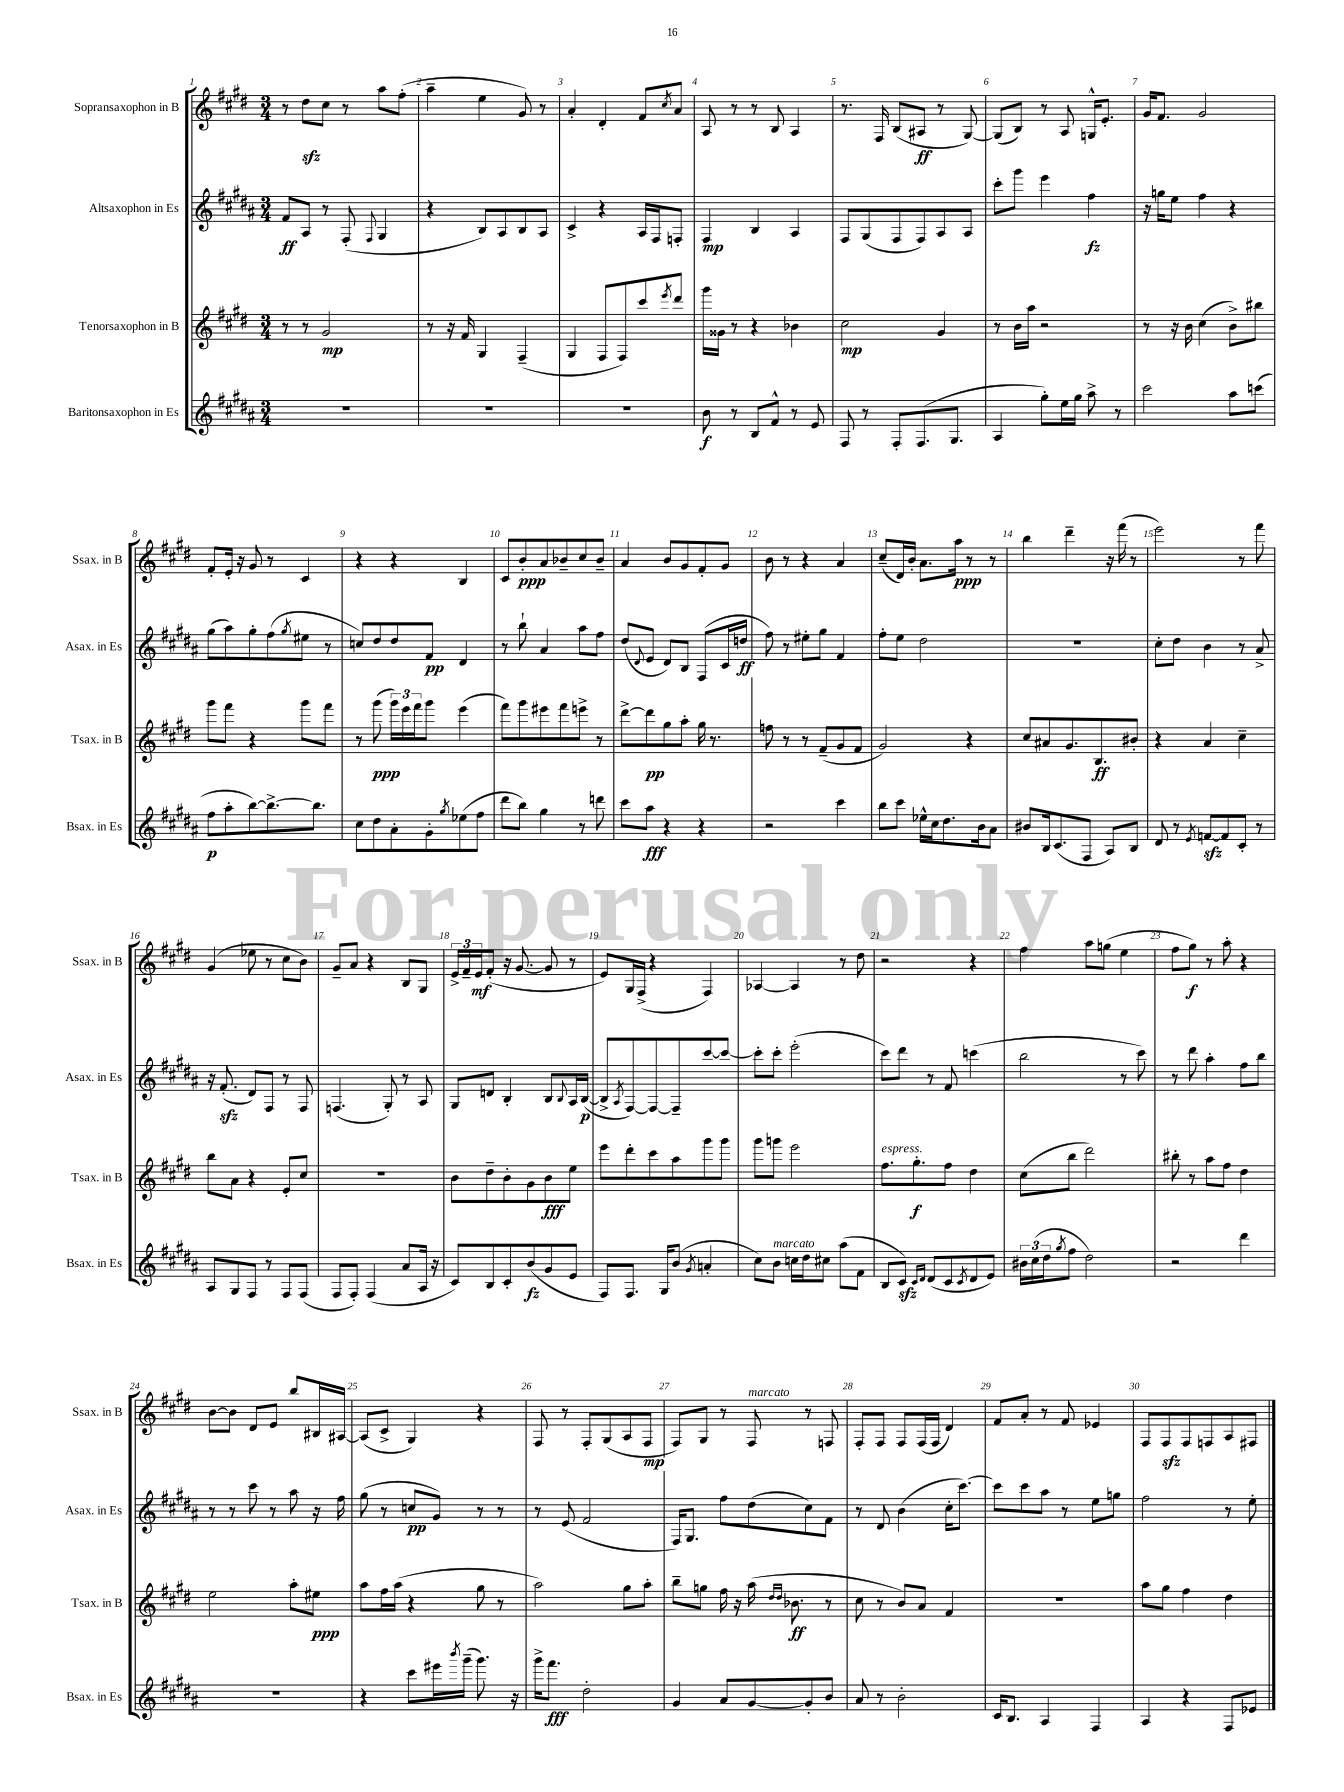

**kern	**dynam	**kern	**dynam	**kern	**dynam	**kern	**dynam
*part4	*part4	*part3	*part3	*part2	*part2	*part1	*part1
*staff4	*staff4	*staff3	*staff3	*staff2	*staff2	*staff1	*staff1
*I"Baritonsaxophon in Es	*	*I"Tenorsaxophon in B	*	*I"Altsaxophon in Es	*	*I"Sopransaxophon in B	*
*I'Bsax. in Es	*	*I'Tsax. in B	*	*I'Asax. in Es	*	*I'Ssax. in B	*
*clefG2	*	*clefG2	*	*clefG2	*	*clefG2	*
*k[f#c#g#d#a#]	*	*k[f#c#g#d#]	*	*k[f#c#g#d#a#]	*	*k[f#c#g#d#]	*
*M3/4	*	*M3/4	*	*M3/4	*	*M3/4	*
=1	=1	=1	=1	=1	=1	=1	=1
2.r	.	8r	.	8f#/L	ff	8r	.
.	.	8r	.	8A#/J	.	8dd#zz\L	.
.	.	2g#/	mp	8r	.	8cc#\J	.
.	.	.	.	(8F#'/	.	8r	.
.	.	.	.	8qqF#/	.	.	.
.	.	.	.	4G#/	.	8aa\L	.
.	.	.	.	.	.	(8ff#'\J	.
=2	=2	=2	=2	=2	=2	=2	=2
2.r	.	8r	.	4r	.	4aa~\	.
.	.	16r	.	.	.	.	.
.	.	16f#/	.	.	.	.	.
.	.	4G#/	.	8B/L)	.	4ee\	.
.	.	.	.	8A#/	.	.	.
.	.	(4F#~/	.	8B/	.	8g#/)	.
.	.	.	.	8A#/J	.	8r	.
=3	=3	=3	=3	=3	=3	=3	=3
2.r	.	4G#/	.	4c#^/	.	4a'/	.
.	.	8F#/L	.	4r	.	4d#'/	.
.	.	8F#/)	.	.	.	.	.
.	.	8ccc#/	.	16A#/LL	.	8f#/L	.
.	.	.	.	16F#/J	.	.	.
.	.	8qeee/	.	.	.	8qcc#/	.
.	.	8ddd#/J	.	8Fn'/J	.	8a/J	.
=4	=4	=4	=4	=4	=4	=4	=4
8b\	f	16ggg#\LL	.	4F#/	mp	8A/	.
.	.	16g##X\JJ	.	.	.	.	.
8r	.	8r	.	.	.	8r	.
8B/L	.	4r	.	4B/	.	8r	.
8f#^^/J	.	.	.	.	.	8B/	.
8r	.	4b-X\	.	4A#/	.	4A/	.
8e/	.	.	.	.	.	.	.
=5	=5	=5	=5	=5	=5	=5	=5
8F#/	.	2cc#\	mp	8F#/L	.	8.r	.
8r	.	.	.	(8G#/	.	.	.
.	.	.	.	.	.	16F#/	.
8F#'/L	.	.	.	8F#/	.	(8B/L	.
(8.F#/	.	.	.	8F#/)	.	8A#X/J	ff
.	.	4g#/	.	8A#/	.	8r	.
8.G#/J	.	.	.	.	.	.	.
.	.	.	.	8A#/J	.	[8G#/)	.
=6	=6	=6	=6	=6	=6	=6	=6
4A#/	.	8r	.	8ccc#'\L	.	(8G#/L]	.
.	.	16b\LL	.	8ggg#\J	.	8B/J)	.
.	.	16aa\JJ	.	.	.	.	.
8gg#'\L)	.	2r	.	4eee\	.	8r	.
16ee\L	.	.	.	.	.	8A/	.
16gg#\JJ	.	.	.	.	.	.	.
8aa#^\	.	.	.	4ff#\	fz	16Gn^^/KL	.
.	.	.	.	.	.	8.e'/J	.
8r	.	.	.	.	.	.	.
=7	=7	=7	=7	=7	=7	=7	=7
2ccc#\	.	8r	.	16r	.	16g#/KL	.
.	.	.	.	16ggn\KL	.	8.f#/J	.
.	.	16r	.	8ee\J	.	.	.
.	.	16b\	.	.	.	.	.
.	.	(4cc#\	.	4ff#\	.	2g#/	.
8aa#\L	.	8b^\L)	.	4r	.	.	.
(8cccn\J	.	8bb#X\J	.	.	.	.	.
!!LO:LB:g=z
=8	=8	=8	=8	=8	=8	=8	=8
8ff#\L	p	8ggg#\L	.	(8gg#\L	.	8f#'/L	.
8aa#'\	.	8fff#\J	.	8aa#\)	.	16e'/Jk	.
.	.	.	.	.	.	16r	.
[8bb\)	.	4r	.	8gg#'\	.	8g#/	.
8.bb^\_	.	.	.	(8ff#\	.	8r	.
.	.	.	.	8qgg#/	.	.	.
.	.	8ggg#\L	.	8ee#X\J	.	4c#/	.
8.bb\J]	.	.	.	.	.	.	.
.	.	8fff#\J	.	8r	.	.	.
=9	=9	=9	=9	=9	=9	=9	=9
8cc#\L	.	8r	.	8ccn/L)	.	4r	.
8dd#\	.	(8ggg#\	ppp	8dd#/	.	.	.
8a#'\	.	24ggg#\LL)	.	8dd#/	.	4r	.
.	.	24eee\	.	.	.	.	.
.	.	24fff#\J	.	.	.	.	.
8g#'\	.	8ggg#\J	.	8f#/J	pp	.	.
8qgg#/	.	.	.	.	.	.	.
(8ee-X\	.	(4eee\	.	4d#/	.	4B/	.
8ff#\J	.	.	.	.	.	.	.
=10	=10	=10	=10	=10	=10	=10	=10
8ddd#\L	.	8fff#\L)	.	8r	.	8c#/L	.
8bb\J)	.	8ggg#\	.	8bb`\	.	8b'/	ppp
4gg#\	.	8eee#X\	.	4a#/	.	8a/	.
.	.	8fff#\	.	.	.	8b-X~/	.
8r	.	8eeen^\J	.	8aa#\L	.	8cc#/	.
8dddn\	.	8r	.	8ff#\J	.	8b-~/J	.
=11	=11	=11	=11	=11	=11	=11	=11
8ccc#\L	.	[8ddd#^\L	.	(8dd#/L	.	4a/	.
.	.	.	.	8qqd#/	.	.	.
8aa#\J	fff	8ddd#\]	pp	8e/J	.	.	.
4r	.	8gg#\	.	8d#/L)	.	8b/L	.
.	.	8aa'\J	.	8B/J	.	8g#/	.
4r	.	16gg#\	.	(8F#/L	.	8f#'/	.
.	.	8.r	.	.	.	.	.
.	.	.	.	16c#/L	.	8g#/J	.
.	.	.	.	16ddn/JJ	ff	.	.
=12	=12	=12	=12	=12	=12	=12	=12
2r	.	8ffn\	.	8ff#\)	.	8b\	.
.	.	8r	.	8r	.	8r	.
.	.	8r	.	8ee#X'\L	.	4r	.
.	.	(8f#~/L	.	8gg#\J	.	.	.
4ccc#\	.	8g#/	.	4f#/	.	4a/	.
.	.	8f#/J	.	.	.	.	.
=13	=13	=13	=13	=13	=13	=13	=13
8bb\L	.	2g#/)	.	8ff#'\L	.	(8cc#~/L	.
8ccc#\J	.	.	.	8ee\J	.	16d#/L)	.
.	.	.	.	.	.	16b'/JJ	.
16ee-X^^\LL	.	.	.	2dd#\	.	8.a\L	.
16cc#\J	.	.	.	.	.	.	.
8.dd#\	.	.	.	.	.	.	.
.	.	.	.	.	.	16aa\Jk	ppp
.	.	4r	.	.	.	8r	.
16b\k	.	.	.	.	.	.	.
8a#\J	.	.	.	.	.	8r	.
=14	=14	=14	=14	=14	=14	=14	=14
8b#X/L	.	8cc#/L	.	2.r	.	4bb\	.
16B/k	.	8a#X/	.	.	.	.	.
(8.c#/	.	.	.	.	.	.	.
.	.	8.g#/	.	.	.	4ddd#~\	.
8F#/J	.	.	.	.	.	.	.
.	.	8.B/	ff	.	.	.	.
8A#/L)	.	.	.	.	.	16r	.
.	.	.	.	.	.	(16fff#\	.
8B/J	.	8b#X'/J	.	.	.	8r	.
=15	=15	=15	=15	=15	=15	=15	=15
8d#/	.	4r	.	8cc#'\L	.	2eee\)	.
8r	.	.	.	8dd#\J	.	.	.
8qe/	.	.	.	.	.	.	.
[8fnzz/L	.	4a/	.	4b\	.	.	.
8f/]	.	.	.	.	.	.	.
8c#'/J	.	4cc#~\	.	8r	.	8r	.
8r	.	.	.	8a#^/	.	8fff#\	.
!!LO:LB:g=z
=16	=16	=16	=16	=16	=16	=16	=16
8A#/L	.	8bb\L	.	16r	.	(4g#/	.
.	.	.	.	(8.f#zz'/	.	.	.
8G#/	.	8a\J	.	.	.	.	.
8F#/J	.	4r	.	8d#/L)	.	8ee-X\	.
8r	.	.	.	8F#/J	.	8r	.
8F#/L	.	8e'/L	.	8r	.	8cc#\L	.
(8F#/J	.	8cc#/J	.	8F#/	.	8b\J)	.
=17	=17	=17	=17	=17	=17	=17	=17
8F#/L	.	2.r	.	(4.Fn/	.	8g#~/L	.
8F#'/J)	.	.	.	.	.	8a/J	.
(4F#/	.	.	.	.	.	4r	.
.	.	.	.	8G#'/)	.	.	.
8a#/L	.	.	.	8r	.	8B/L	.
16A#/Jk	.	.	.	8A#/	.	8G#/J	.
16r	.	.	.	.	.	.	.
=18	=18	=18	=18	=18	=18	=18	=18
8c#/L)	.	8b\L	.	8G#/L	.	24e^/LL	.
.	.	.	.	.	.	24f#~/	.
.	.	.	.	.	.	24e/J	mf
8B/	.	8dd#~\	.	8dn/J	.	(8f#'/J	.
8c#'/	.	8b'\	.	4B'/	.	16r	.
.	.	.	.	.	.	[8.g#/	.
(8b/	fz	8g#\	.	.	.	.	.
8g#/	.	8b\	fff	8B/L	.	8g#/]	.
.	.	.	.	8qqB/	.	.	.
8e/J	.	8ee\J	.	16A#/L	.	8r	.
.	.	.	.	([16B/JJ	p	.	.
=19	=19	=19	=19	=19	=19	=19	=19
8F#/L)	.	8eee\L	.	8B^/L]	.	8e/L)	.
.	.	.	.	8qA#/	.	.	.
8.F#/J	.	8ddd#'\	.	[8F#/)	.	16G#/L	.
.	.	.	.	.	.	(16F#^/JJ	.
.	.	8ccc#\	.	8F#/_	.	4r	.
16G#/KL	.	.	.	.	.	.	.
(8b/J	.	8aa\	.	8F#~/]	.	.	.
8qg#/	.	.	.	.	.	.	.
4an'/	.	8ggg#\	.	[8ccc#/	.	4F#/)	.
.	.	8ggg#\J	.	8ccc#/J_	.	.	.
=20	=20	=20	=20	=20	=20	=20	=20
8cc#\L)	.	8ggg#\L	.	8ccc#'\L]	.	[4A-X/	.
!LO:TX:a:i:t=marcato	!	!	!	!	!	!	!
8b\J	.	8gggn\J	.	8ccc#'\J	.	.	.
16ccn\LL	.	2eee\	.	(2eee'\	.	4A-/]	.
16dd#\J	.	.	.	.	.	.	.
8cc#X\J	.	.	.	.	.	.	.
(8aa#\L	.	.	.	.	.	8r	.
8f#\J	.	.	.	.	.	8dd#\	.
=21	=21	=21	=21	=21	=21	=21	=21
!	!	!LO:TX:a:i:t=espress.	!	!	!	!	!
8B/L	.	8.ff#\L	.	8ccc#\L)	.	2r	.
8c#zz/J)	.	.	.	8ddd#\J	.	.	.
.	.	8.gg#'\	f	.	.	.	.
16qqc#/LL	.	.	.	.	.	.	.
16qqd#/JJ	.	.	.	.	.	.	.
(8d#/L	.	.	.	8r	.	.	.
8c#/	.	8ff#\J	.	8f#/	.	.	.
8qc#/	.	.	.	.	.	.	.
8d#/	.	4dd#\	.	(4cccn\	.	4r	.
8e/J)	.	.	.	.	.	.	.
=22	=22	=22	=22	=22	=22	=22	=22
24b#X\LL	.	(8cc#\L	.	2bb\	.	4ff#\	.
(24cc#\	.	.	.	.	.	.	.
24dd#\J	.	.	.	.	.	.	.
8qgg#/	.	.	.	.	.	.	.
8ff#\J	.	8bb\J	.	.	.	.	.
2dd#\)	.	2ddd#\)	.	.	.	8aa\L	.
.	.	.	.	.	.	(8ggn\J	.
.	.	.	.	8r	.	4ee\	.
.	.	.	.	8ccc#\)	.	.	.
=23	=23	=23	=23	=23	=23	=23	=23
2r	.	8bb#X'\	.	8r	.	8ff#\L	.
.	.	8r	.	8ddd#\	.	8gg#\J)	f
.	.	8aa\L	.	4aa#'\	.	8r	.
.	.	8ff#\J	.	.	.	8aa'\	.
4ddd#\	.	4dd#\	.	8ff#\L	.	4r	.
.	.	.	.	8bb\J	.	.	.
!!LO:LB:g=z
=24	=24	=24	=24	=24	=24	=24	=24
2.r	.	2ee\	.	8r	.	[8b\L	.
.	.	.	.	8r	.	8b\J]	.
.	.	.	.	8ccc#\	.	8d#/L	.
.	.	.	.	8r	.	8e/J	.
.	.	8aa'\L	.	8aa#\	.	8bb/L	.
.	.	8ee#X\J	ppp	16r	.	16B#X/L	.
.	.	.	.	16ff#\	.	[16A#X/JJ	.
=25	=25	=25	=25	=25	=25	=25	=25
4r	.	8aa\L	.	(8gg#\	.	(8A#/L]	.
.	.	16ff#\L	.	8r	.	8c#^/J	.
.	.	(16aa\JJ	.	.	.	.	.
8ccc#\L	.	4r	.	8ccn/L	pp	4G#/)	.
16eee#X\L	.	.	.	8g#/J)	.	.	.
8qbbb/	.	.	.	.	.	.	.
(16ggg#~\JJ	.	.	.	.	.	.	.
8.ggg#\)	.	8gg#\	.	8r	.	4r	.
.	.	8r	.	8r	.	.	.
16r	.	.	.	.	.	.	.
=26	=26	=26	=26	=26	=26	=26	=26
16ggg#^\KL	.	2aa\)	.	8r	.	8F#/	.
8.fff#\J	fff	.	.	.	.	.	.
.	.	.	.	(8e/	.	8r	.
2dd#'\	.	.	.	2f#/	.	8F#'/L	.
.	.	.	.	.	.	(8G#/	.
.	.	8gg#\L	.	.	.	8A/	.
.	.	8aa'\J	.	.	.	8F#/J	mp
=27	=27	=27	=27	=27	=27	=27	=27
4g#/	.	8bb~\L	.	16F#/KL)	.	8F#/L)	.
.	.	.	.	8.G#/J	.	.	.
.	.	8ggn\J	.	.	.	8G#/J	.
8a#/L	.	16ff#\	.	8ff#\L	.	8r	.
.	.	16r	.	.	.	.	.
!	!	!	!	!	!	!LO:TX:a:i:t=marcato	!
[8g#/	.	(16aa\	.	(8dd#\	.	8F#/	.
.	.	16qqdd#/LL	.	.	.	.	.
.	.	16qqdd#/JJ	.	.	.	.	.
.	.	8.b-X\	ff	.	.	.	.
8g#'/]	.	.	.	8cc#\)	.	8r	.
8b/J	.	8r	.	8f#\J	.	8Fn/	.
=28	=28	=28	=28	=28	=28	=28	=28
8a#/	.	8cc#\	.	8r	.	8F#'/L	.
8r	.	8r	.	8d#/	.	8F#/J	.
2b'\	.	8b/L)	.	(4b\	.	8F#/L	.
.	.	8a/J	.	.	.	(16F#/L	.
.	.	.	.	.	.	16F#/JJ	.
.	.	4f#/	.	16cc#'\KL	.	4d#/)	.
.	.	.	.	[8.ccc#\J)	.	.	.
=29	=29	=29	=29	=29	=29	=29	=29
16c#/KL	.	2.r	.	8ccc#\L]	.	8f#/L	.
8.B/J	.	.	.	.	.	.	.
.	.	.	.	8ccc#\	.	8a'/J	.
4A#/	.	.	.	8aa#\J	.	8r	.
.	.	.	.	8r	.	8f#/	.
4F#/	.	.	.	8ee\L	.	4e-X/	.
.	.	.	.	8ggn\J	.	.	.
=30	=30	=30	=30	=30	=30	=30	=30
4A#/	.	8aa\L	.	2ff#\	.	8F#/L	.
.	.	8gg#\J	.	.	.	8F#zz/	.
4r	.	4ff#\	.	.	.	8F#/	.
.	.	.	.	.	.	8Fn/	.
8F#/L	.	4dd#\	.	8r	.	8A/	.
8e-X/J	.	.	.	8ee'\	.	8F#X/J	.
==	==	==	==	==	==	==	==
*-	*-	*-	*-	*-	*-	*-	*-
